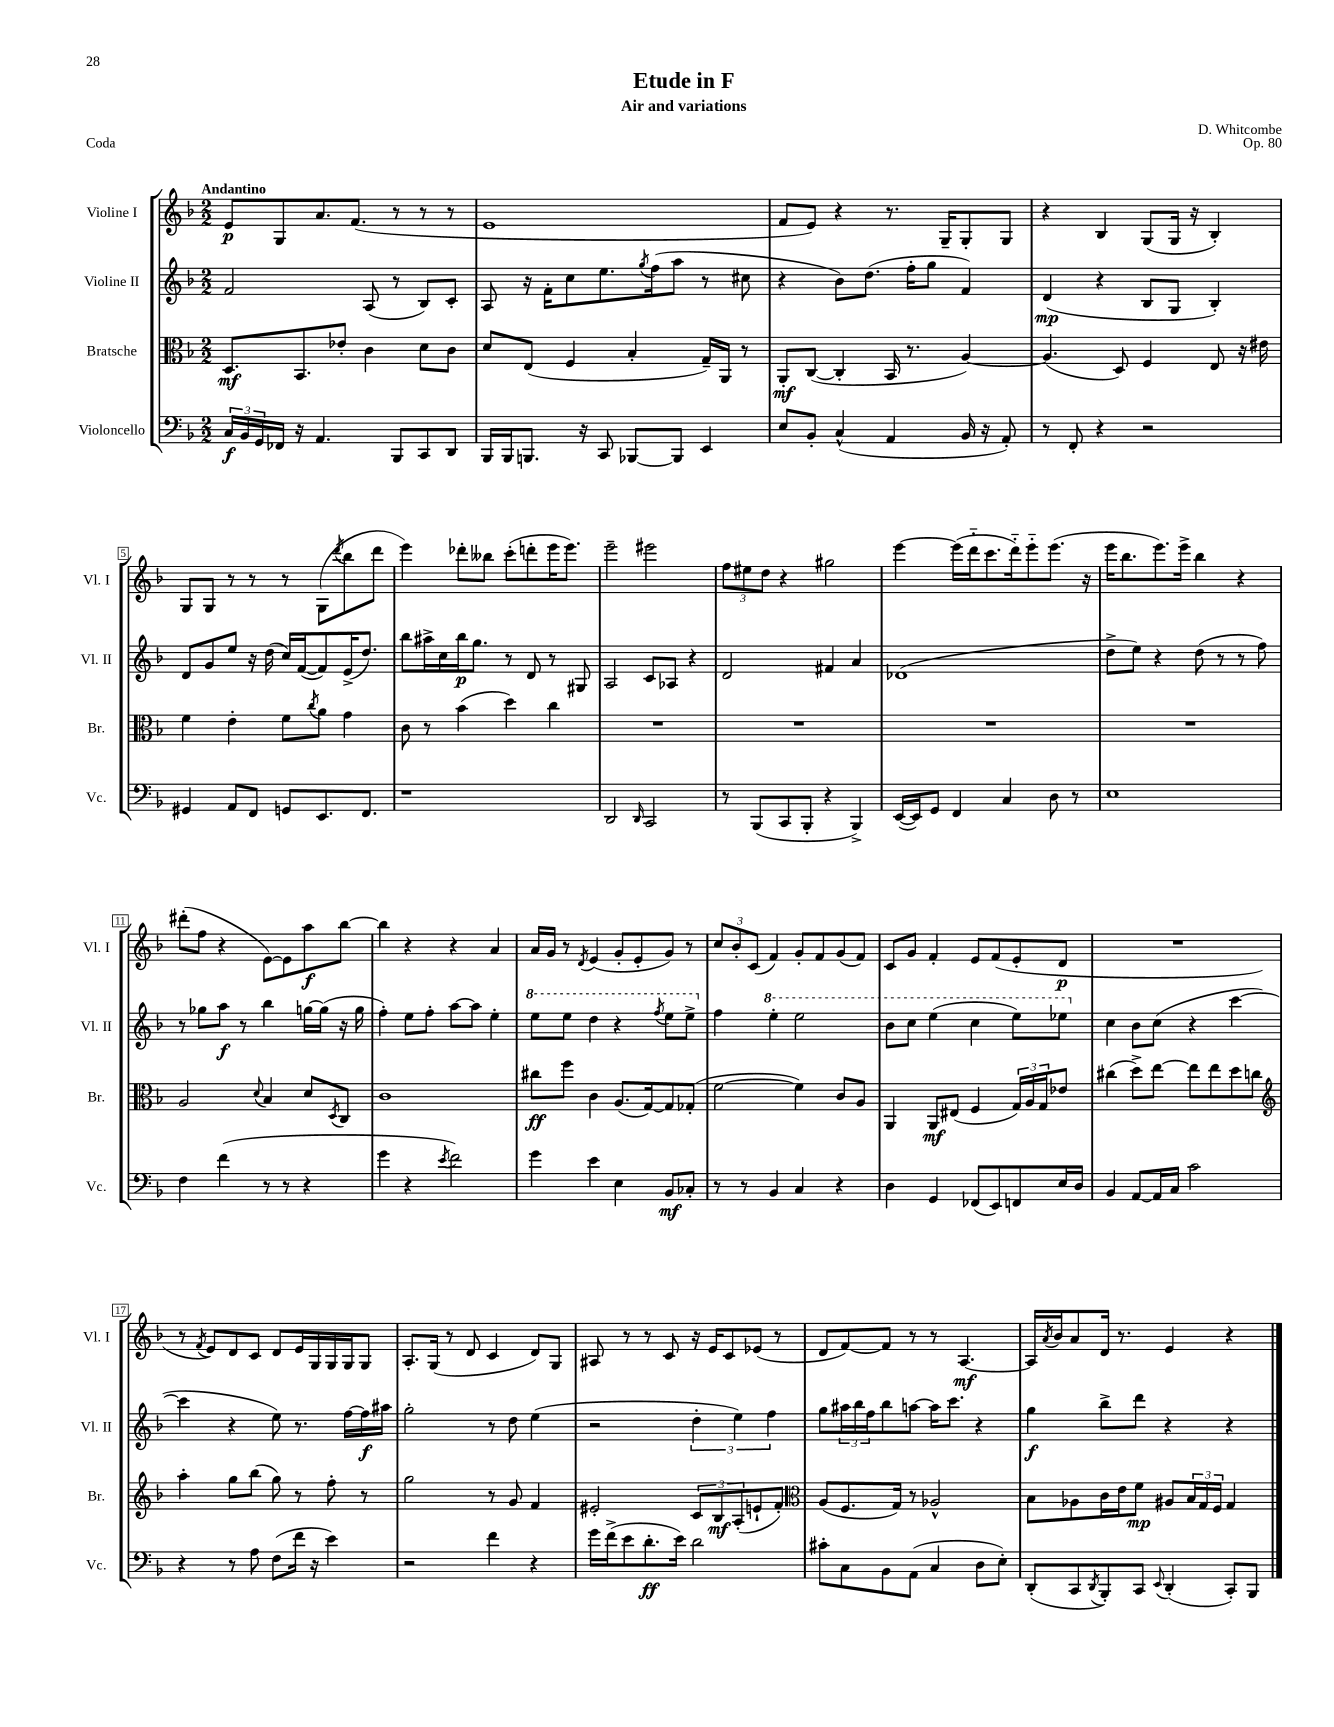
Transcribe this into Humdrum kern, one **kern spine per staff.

**kern	**kern	**kern	**kern
*staff4	*staff3	*staff2	*staff1
*clefF4	*clefC3	*clefG2	*clefG2
*k[b-]	*k[b-]	*k[b-]	*k[b-]
*M2/2	*M2/2	*M2/2	*M2/2
24C	8.D	2f	8e
24BB-	.	.	.
24GG	.	.	.
16FF-	.	.	8G
16r	8.BB-	.	.
4.AA	.	.	8.a
.	8e-'	.	.
.	.	.	(8.f
.	4c	(8A	.
8BBB-	.	8r	8r
8CC	8d	8B-)	8r
8DD	8c	8c'	8r
=	=	=	=
16BBB-	8d	8A	1e
16BBB-	.	.	.
8.BBB	(8E	16r	.
.	.	16f'	.
.	4F	8cc	.
16r	.	.	.
8CC	.	8.ee	.
[8BBB-	4B-'	.	.
.	.	8qgg	.
.	.	(16ff	.
8BBB-]	.	8aa	.
4EE	16G~)	8r	.
.	16AA	.	.
.	8r	8cc#	.
=	=	=	=
8E	8AA'	4r	8f
8BB-'	([8C	.	8e)
(4C^^	4C']	8b-)	4r
.	.	(8.dd	.
4AA	16BB-	.	8.r
.	8.r	16ff'	.
.	.	8gg	.
.	.	.	16G~
16BB-	[4A)	4f)	8G'
16r	.	.	.
8AA')	.	.	8G
=	=	=	=
8r	(4.A]	(4d	4r
8FF'	.	.	.
4r	.	4r	4B-
.	8D)	.	.
2r	4F	8B-	(8G
.	.	8G	16G
.	.	.	16r
.	8E	4B-')	4B-')
.	16r	.	.
.	16e#	.	.
=	=	=	=
4GG#	4f	8d	8G
.	.	8g	8G
8AA	4e'	8ee	8r
8FF	.	16r	8r
.	.	(16dd	.
8GG	8f	16cc)	8r
.	.	([16f	.
.	8qcc	.	.
8.EE	8a	8f])	(8G
.	.	.	8qddd
.	4g	(16e^	8bb-
8.FF	.	8.dd)	.
.	.	.	8ddd
=	=	=	=
1r	8c	8bb-	4eee)
.	8r	16aa#^	.
.	.	16cc	.
.	(4b-	16bb-	8ddd-'
.	.	8.gg	.
.	.	.	8bb--
.	4dd)	8r	(8ccc'
.	.	8d	8ddd'
.	4cc	8r	16eee
.	.	.	8.eee)
.	.	8G#	.
=	=	=	=
2DD	1r	2A	2eee~
16qqDD	.	.	.
2CC	.	8c	2eee#
.	.	8A-	.
.	.	4r	.
=	=	=	=
8r	1r	2d	12ff
.	.	.	12ee#
(8BBB-	.	.	.
.	.	.	12dd
8CC	.	.	4r
8BBB-'	.	.	.
4r	.	4f#	2gg#
4BBB-^)	.	4a	.
=	=	=	=
([16EE	1r	(1d-	[4eee
16EE])	.	.	.
8GG	.	.	.
4FF	.	.	(16eee]
.	.	.	16ddd'~
.	.	.	8.ccc
4C	.	.	.
.	.	.	16ddd'~)
.	.	.	8eee'~
8D	.	.	(8.eee
8r	.	.	.
.	.	.	16r
=	=	=	=
1E	1r	8dd^	16eee
.	.	.	8.bb-
.	.	8ee)	.
.	.	4r	8.eee)
.	.	.	16eee^
.	.	(8dd	4bb-
.	.	8r	.
.	.	8r	4r
.	.	8ff)	.
=	=	=	=
4F	2A	8r	(8ddd#'
.	.	8gg-	8ff
(4f	.	8aa	4r
.	.	8r	.
.	8qqd	.	.
8r	4B-	4bb-	[8e)
8r	.	.	8e]
4r	8d	[16gg	8aa
.	.	(16gg]	.
.	8qD	.	.
.	8C	16r	[8bb-
.	.	16gg	.
=	=	=	=
4g	1c	4ff')	4bb-]
4r	.	8ee	4r
.	.	8ff'	.
8qe	.	.	.
2f)	.	[8aa	4r
.	.	8aa]	.
.	.	4ee'	4a
=	=	=	=
4g	8cc#	8eee	16a
.	.	.	16g
.	8ff	8eee	8r
.	.	.	8qd
4e	4c	4ddd	(4e
4E	(8.A	4r	8g'
.	.	.	8e'
.	[16G)	.	.
.	.	8qfff	.
8BB-	8G]	8eee	8g)
8C-'	(8G-'	8eee^	8r
=	=	=	=
8r	[2f	4ff	12cc
.	.	.	12b-'
8r	.	.	.
.	.	.	(12c
4BB-	.	4eee'	4f)
4C	4f])	2eee	8g'
.	.	.	8f
4r	8c	.	(8g
.	8A	.	8f)
=	=	=	=
4D	4AA	8bb-	8c
.	.	8ccc	8g
4GG	8AA	(4eee	4f'
.	(8E#	.	.
(8FF-	4F	4ccc	8e
8EE)	.	.	(8f
8FF	24G)	8eee)	8e'
.	24A	.	.
.	24G	.	.
16E	8e-	8eee-	8d
16D	.	.	.
=	=	=	=
4BB-	(4cc#	4cc	1r
[8AA	8dd^)	8b-	.
16AA]	[8ee	(8cc	.
16C	.	.	.
2c	8ee]	4r	.
.	8ee	.	.
.	8dd	[4ccc	.
.	8cc	.	.
=	=	=	=
*	*clefG2	*	*
4r	4aa'	4ccc]	8r
.	.	.	8qf
.	.	.	8e)
8r	8gg	4r	8d
8A	(8bb-	.	8c
(8F	8gg)	8ee)	8d
16f	8r	8.r	16e
16r	.	.	16G
4e)	8ff'	.	16G
.	.	[16ff	16G
.	8r	16ff]	8G
.	.	16aa#	.
=	=	=	=
2r	2gg	2gg'	8.A'
.	.	.	(16G
.	.	.	8r
.	.	.	8d
4f	8r	8r	4c
.	8g	8dd	.
4r	4f	(4ee	8d)
.	.	.	8G
=	=	=	=
16g	2e#'	2r	8A#
(16f^	.	.	.
8e	.	.	8r
8.d'	.	.	8r
.	.	.	8c
16e)	.	.	.
2d	12c	6dd'	16r
.	.	.	16e
.	12B-	.	.
.	.	.	8c
.	(12A'	6ee)	.
.	8e`	.	(8e-
.	.	6ff	.
.	8f')	.	8r
=	=	=	=
*	*clefC3	*	*
8c#'	(8A	8gg	8d
8C	8.F	24aa#	[8f)
.	.	24bb-	.
.	.	24ff	.
8BB-	.	8bb-	8f]
.	16G)	.	.
(8AA	8r	[8aa	8r
4C	2A-^^	16aa]	8r
.	.	8.ccc	.
.	.	.	[4.A
8D	.	4r	.
8E')	.	.	.
=	=	=	=
(8DD'	8B-	4gg	16A]
.	.	.	8qa
.	.	.	16b-
8CC	8A-	.	8a
8qDD	.	.	.
8BBB-')	16c	8bb-^	16d
.	16e	.	8.r
8CC	8f	8ddd	.
8qqEE	.	.	.
(4DD'	8A#	4r	4e
.	24B-	.	.
.	24G	.	.
.	24F	.	.
8CC')	4G	4r	4r
8BBB-	.	.	.
==	==	==	==
*-	*-	*-	*-
